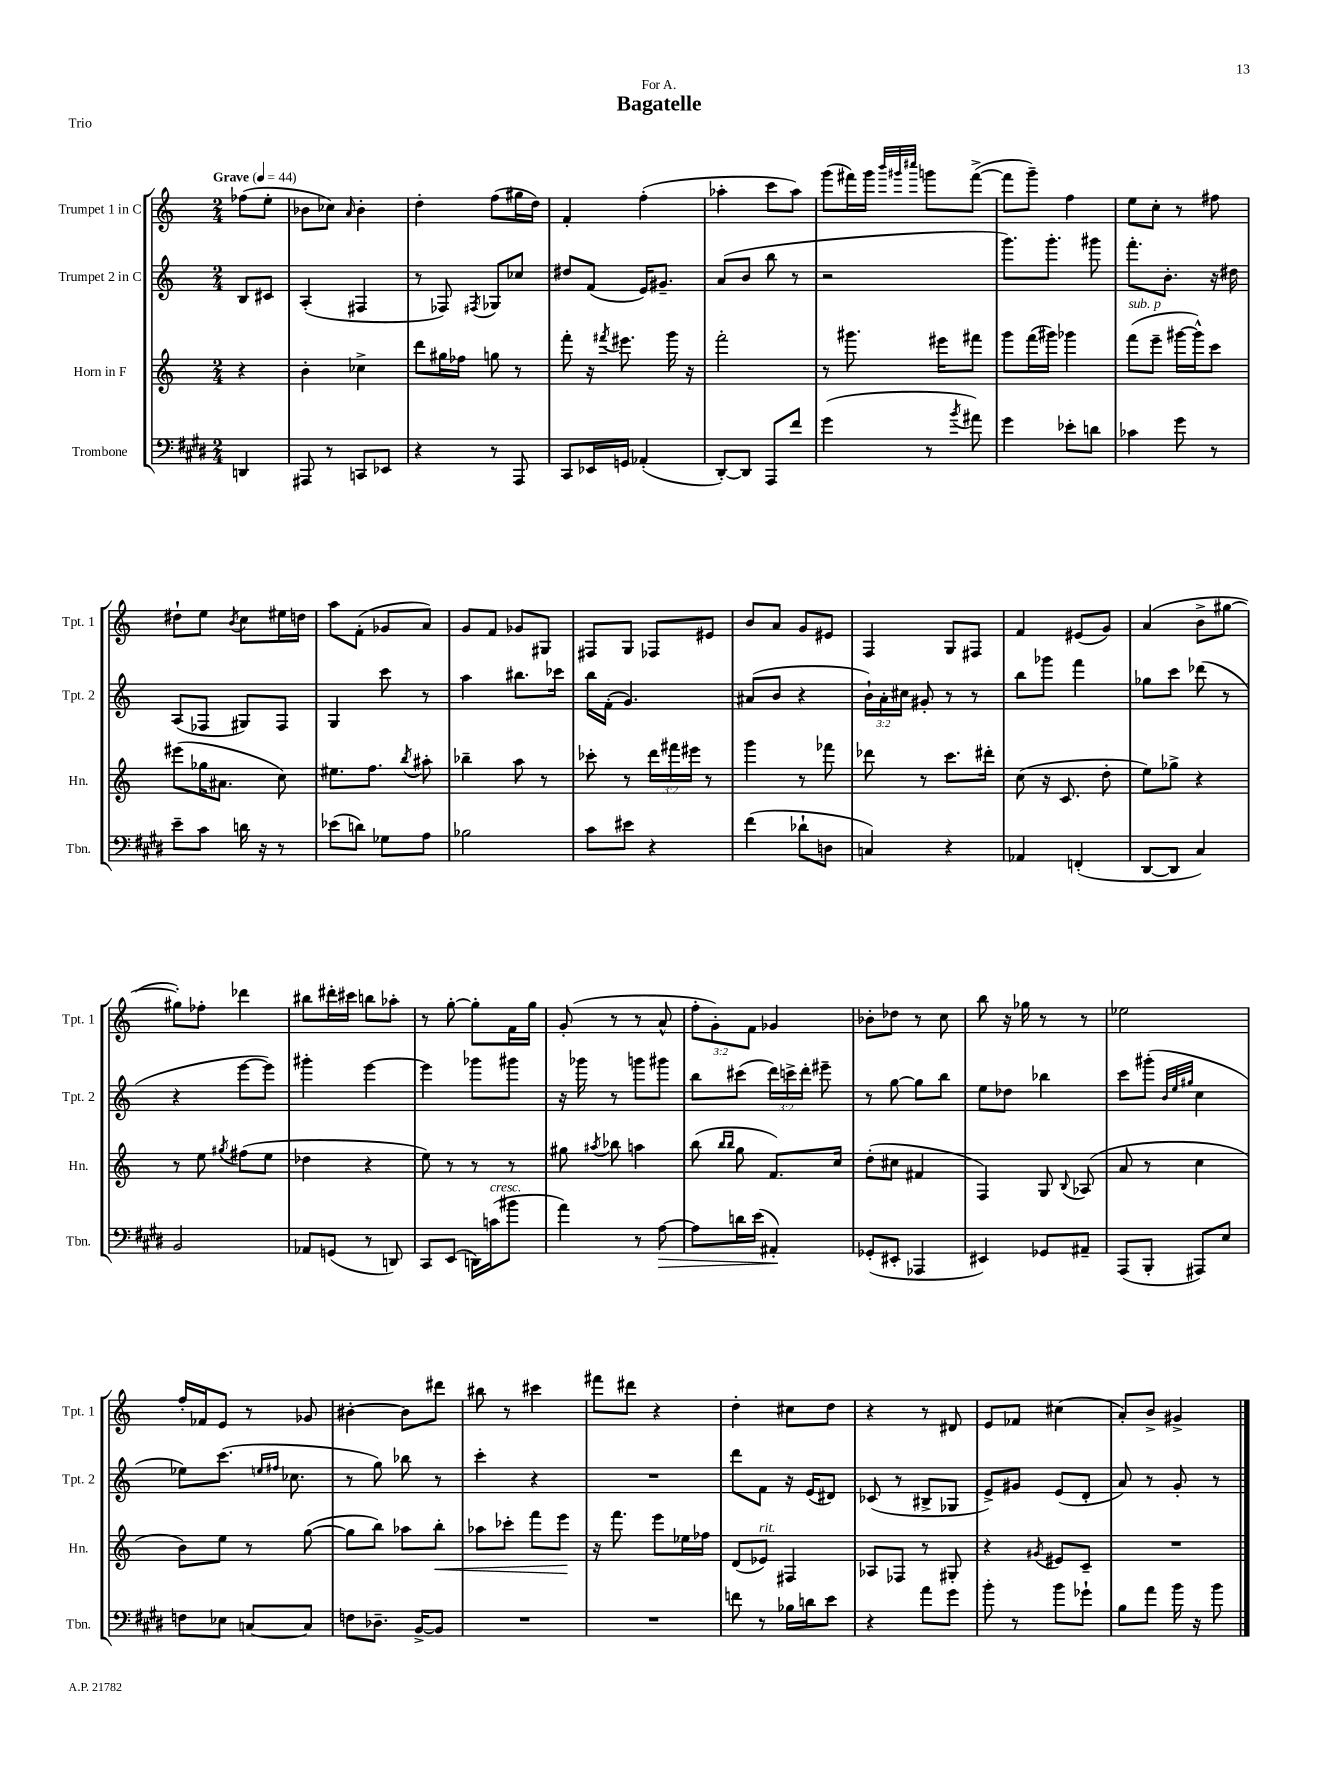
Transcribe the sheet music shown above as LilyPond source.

\header { title = "Bagatelle" dedication = "For A." piece = "Trio" }
<<
\new StaffGroup <<
\new Staff = "s0" \with { instrumentName = "Trumpet 1 in C" shortInstrumentName = "Tpt. 1" } {
    \clef treble \key c \major \numericTimeSignature \time 2/4 \override Staff.TupletNumber.text = #tuplet-number::calc-fraction-text \partial 4 \tempo "Grave" 4 = 44
    \autoBeamOff fes''8[( e''8]-. |
    bes'8[ ces''8]) \grace { a'16 } bes'4-. |
    d''4-. f''8[( gis''16 d''16]) |
    f'4-. f''4-.( |
    aes''4-. c'''8[ aes''8]) |
    g'''8[( fis'''16) g'''16] \grace { b'''32[ gis'''32 cis''''32] } g'''8[ fis'''8]~->( |
    fis'''8[ g'''8]--) f''4 |
    e''8[ c''8]-. r8 fis''8 |
    dis''8[-! e''8] \acciaccatura { b'8 } c''8[ eis''16 d''16] |
    a''8[ f'8]-.( ges'8[ a'8]) |
    g'8[ f'8] ges'8[ gis8] |
    fis8[ g8] fes8[ eis'8] |
    b'8[ a'8] g'8[ eis'8] |
    f4 g8[ fis8] |
    f'4 eis'8[( g'8]) |
    a'4( b'8[-> gis''8]~ |
    gis''8[-.) fes''8]-. des'''4 |
    bis''8[ dis'''16-. cis'''16] b''8[ aes''8]-. |
    r8 g''8~-. g''8[-. f'16 g''16] |
    g'8-.( r8 r8 a'8-^ |
    \tuplet 3/2 { f''8[-. g'8-.) f'8] } ges'4 |
    bes'8[-. des''8] r8 c''8 |
    b''8 r16 ges''16 r8 r8 |
    ees''2 |
    f''16[-. fes'16 e'8] r8 ges'8 |
    bis'4~-. bis'8[ dis'''8] |
    bis''8 r8 cis'''4 |
    fis'''8[ dis'''8] r4 |
    d''4-. cis''8[ d''8] |
    r4 r8 dis'8 |
    e'8[ fes'8] cis''4( |
    a'8[-.) b'8]-> gis'4-> \bar "|." |
}
\new Staff = "s1" \with { instrumentName = "Trumpet 2 in C" shortInstrumentName = "Tpt. 2" } {
    \clef treble \key c \major \numericTimeSignature \time 2/4 \override Staff.TupletNumber.text = #tuplet-number::calc-fraction-text \partial 4
    \autoBeamOff b8[ cis'8] |
    a4-.( fis4 |
    r8 fes8) \acciaccatura { fis8 } ges8[ ces''8] |
    dis''8[ f'8]( e'16[) gis'8.]-- |
    a'8[( b'8] b''8 r8 |
    r2 |
    g'''8.[) g'''8.]-. gis'''8 |
    f'''8.[-. b'8.]-. r16 dis''16 |
    a8[( fes8] gis8[) fes8] |
    g4 c'''8 r8 |
    a''4 bis''8.[ ces'''16] |
    b''16[ f'16]-.( g'4.) |
    ais'8[( b'8] r4 |
    \tuplet 3/2 { b'16[-!) a'16-. cis''16] } gis'8-. r8 r8 |
    b''8[ ges'''8] f'''4 |
    ges''8[ c'''8] des'''8( r8 |
    r4 e'''8[~ e'''8]) |
    gis'''4-. e'''4~ |
    e'''4 ges'''8[ gis'''8] |
    r16 ges'''16 r8 g'''8[ gis'''8] |
    b''8[ cis'''8]( \tuplet 3/2 { d'''16[) c'''16-> d'''16]-. } eis'''8-- |
    r8 g''8~ g''8[ b''8] |
    e''8[ des''8] bes''4 |
    c'''8[ gis'''8]-.( \grace { b'32[ e''32 gis''32] } c''4 |
    ees''8[) c'''8.]( \grace { e''16[ fis''16] } ces''8. |
    r8 g''8) bes''8 r8 |
    c'''4-. r4 |
    R2 |
    d'''8[ f'8] r16 e'16[( dis'8]) |
    ces'8( r8 bis8[-> ges8] |
    e'8[->) gis'8] e'8[( d'8]-. |
    a'8) r8 g'8-. r8 \bar "|." |
}
\new Staff = "s2" \with { instrumentName = "Horn in F" shortInstrumentName = "Hn." } {
    \clef treble \key c \major \numericTimeSignature \time 2/4 \override Staff.TupletNumber.text = #tuplet-number::calc-fraction-text \partial 4
    \autoBeamOff r4 |
    b'4-. ces''4-> |
    d'''8[ gis''16 fes''16] g''8 r8 |
    f'''8-. r16 \acciaccatura { fis'''8 } eis'''8. g'''16 r16 |
    f'''2-. |
    r8 gis'''8. eis'''16[ fis'''8] |
    g'''8[ f'''16( gis'''16]) ges'''4 |
    f'''8[^\markup { \italic "sub. p" }( e'''8]-- gis'''16[~ gis'''16-^) c'''8] |
    eis'''8[( ges''16 ais'8.] c''8) |
    eis''8.[ f''8.] \acciaccatura { b''8 } ais''8-. |
    bes''4-- a''8 r8 |
    ces'''8-. r8 \tuplet 3/2 { d'''16[ fis'''16 eis'''16] } r8 |
    g'''4 r8 fes'''8 |
    des'''8 r8 c'''8.[ dis'''16]-. |
    c''8( r16 c'8. d''8-. |
    e''8[) ges''8]-> r4 |
    r8 e''8 \acciaccatura { gis''8 } fis''8[( e''8] |
    des''4 r4 |
    e''8) r8 r8 r8 |
    gis''8 \acciaccatura { ais''8 } bes''8 a''4 |
    b''8( \grace { b''16[ b''16] } g''8 f'8.[) c''16] |
    d''8[-.( cis''8] fis'4 |
    f4) g8 \appoggiatura { b8 } aes8( |
    a'8 r8 c''4 |
    b'8[) e''8] r8 g''8~( |
    g''8[ b''8]) aes''8[ b''8]-.\< |
    aes''8[ ces'''8]-. f'''8[ e'''8]\! |
    r16 f'''8. e'''8[ ees''16 fes''16] |
    d'8[( ees'8]^\markup { \italic "rit." }) fis4 |
    aes8[ fes8] r8 gis8-. |
    r4 \acciaccatura { gis'8 } eis'8[ c'8]-- |
    R2 \bar "|." |
}
\new Staff = "s3" \with { instrumentName = "Trombone" shortInstrumentName = "Tbn." } {
    \clef bass \key e \major \numericTimeSignature \time 2/4 \partial 4
    \autoBeamOff d,4 |
    ais,,8 r8 c,8[ ees,8] |
    r4 r8 a,,8 |
    cis,8[ ees,16 g,16] aes,4-.( |
    dis,8[~-.) dis,8] a,,8[ fis'8] |
    gis'4( r8 \acciaccatura { b'8 } ais'8) |
    gis'4 ees'8[-. d'8] |
    ces'4 gis'8 r8 |
    e'8[-- cis'8] d'16 r16 r8 |
    ees'8[( d'8]) ges8[ a8] |
    bes2 |
    cis'8[ eis'8] r4 |
    fis'4( des'8[-! d8] |
    c4) r4 |
    aes,4 f,4-.( |
    dis,8[~ dis,8] cis4) |
    b,2 |
    aes,8[ g,8]( r8 d,8) |
    cis,8[ e,8]( d,16[) c'16^\markup { \italic "cresc." }( bis'8] |
    a'4) r8 a8~\> |
    a8[ d'16 e'16]( ais,4-.\!) |
    ges,8[-.( eis,8]-. aes,,4 |
    eis,4) ges,8[ ais,8]-- |
    a,,8[( b,,8]-. ais,,8[) e8] |
    f8[ ees8] c8[~ c8] |
    f8[ des8.]-- b,16[~-> b,8] |
    R2 |
    R2 |
    f'8 r8 bes16[ d'16 e'8] |
    r4 a'8[ gis'8] |
    b'8-. r8 b'8[ ges'8]-! |
    b8[ a'8] b'16 r16 b'8 \bar "|." |
}
>>
>>
\layout { \context { \Score \remove "Bar_number_engraver" } }
